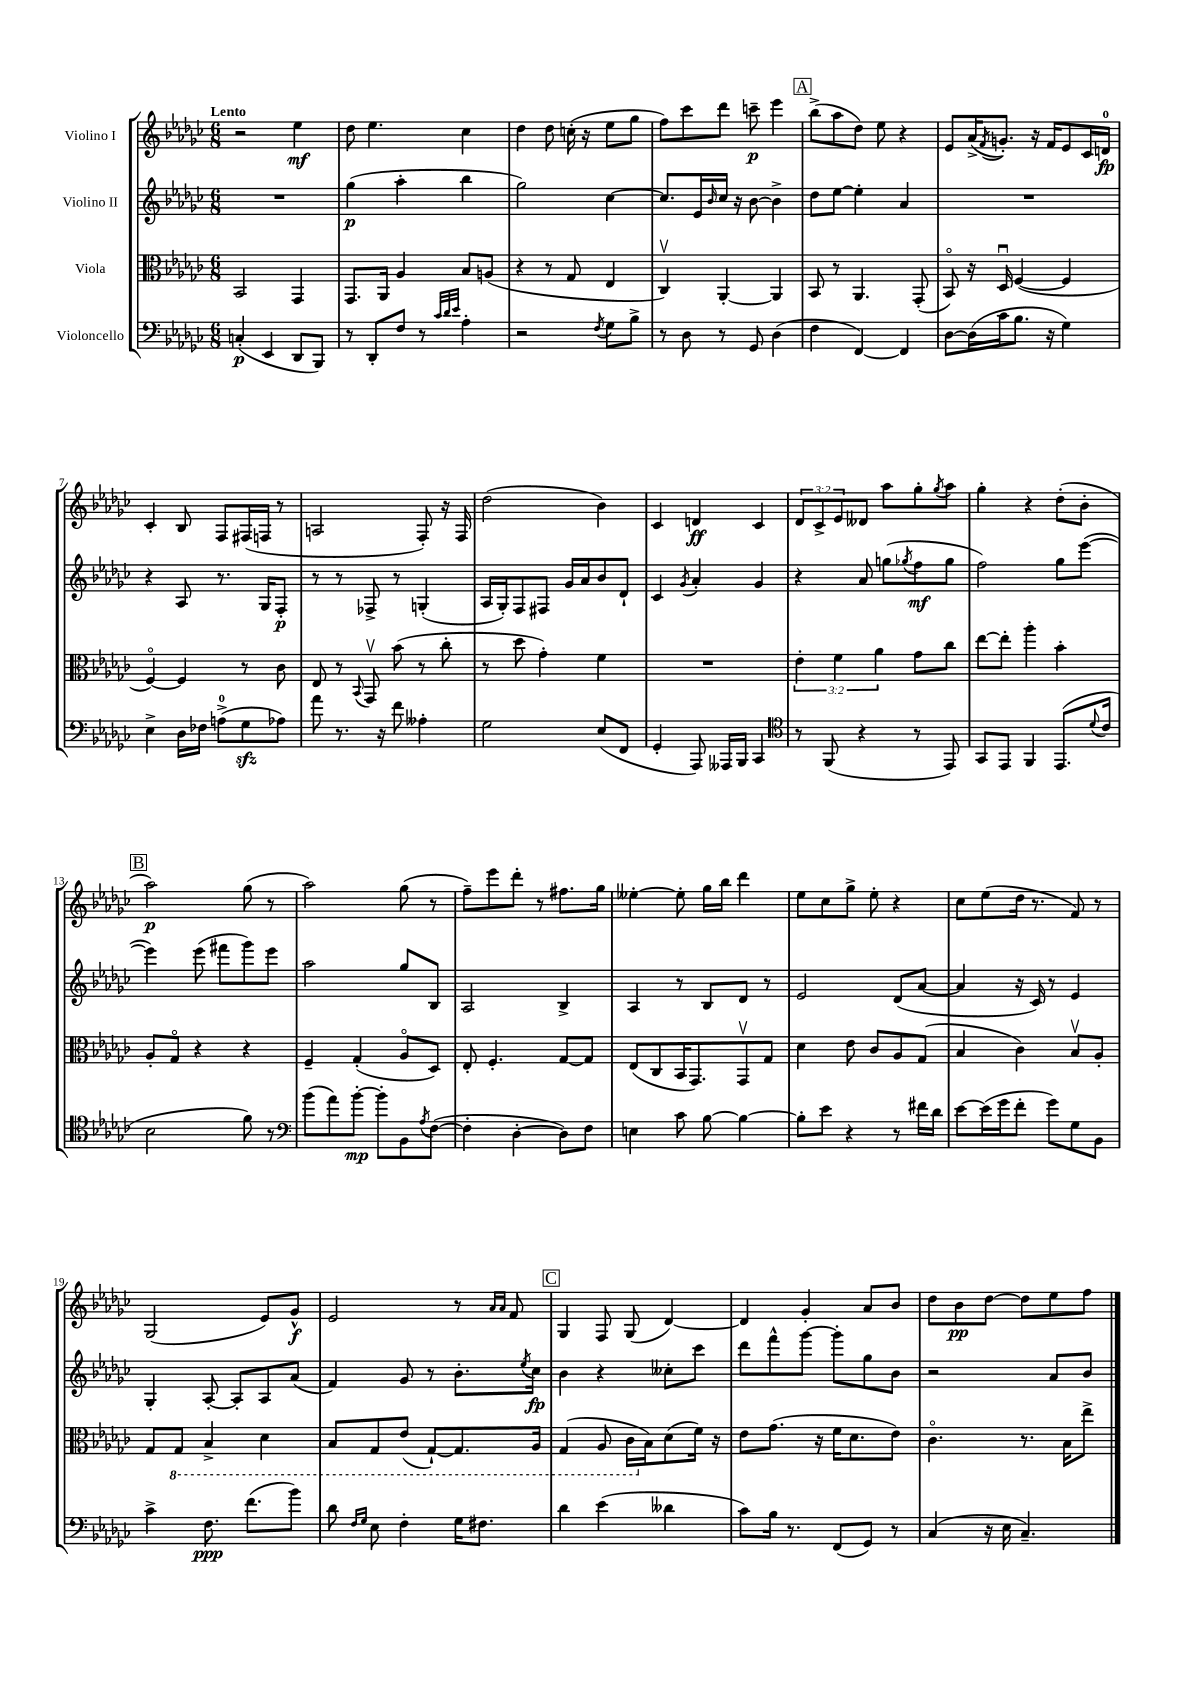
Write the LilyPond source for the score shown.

<<
\new StaffGroup <<
\new Staff = "s0" \with { instrumentName = "Violino I" } {
    \clef treble \key ges \major \numericTimeSignature \time 6/8 \override Staff.TupletNumber.text = #tuplet-number::calc-fraction-text \tempo "Lento"
    r2 ees''4\mf |
    des''8 ees''4. ces''4 |
    des''4 des''8 c''16-.( r16 ees''8 ges''8 |
    f''8) ces'''8 des'''8 c'''8--\p ees'''4 |
    \mark \markup { \box "A" } bes''8->( aes''8 des''8) ees''8 r4 |
    ees'8 aes'16->( \acciaccatura { f'8 } g'8.-.) r16 f'16 ees'8 ces'16 d'16-0\fp |
    ces'4-. bes8 f8 fis16( f16 r8 |
    a2 f8-.) r16 f16 |
    des''2( bes'4) |
    ces'4 d'4\ff ces'4 |
    \tuplet 3/2 { des'8 ces'8-> ees'8 } deses'8 aes''8 ges''8-. \acciaccatura { ges''8 } aes''8 |
    ges''4-. r4 des''8-.( bes'8-. |
    \mark \markup { \box "B" } aes''2\p) ges''8( r8 |
    aes''2) ges''8( r8 |
    f''8--) ees'''8 des'''8-. r8 fis''8. ges''16 |
    eeses''4~-. eeses''8-. ges''16 bes''16 des'''4 |
    ees''8 ces''8 ges''8-> ees''8-. r4 |
    ces''8 ees''8( des''16 r8. f'8) r8 |
    ges2( ees'8) ges'8-^\f |
    ees'2 r8 \grace { aes'16 aes'16 } f'8 |
    \mark \markup { \box "C" } ges4 f8 ges8( des'4~) |
    des'4 ges'4-. aes'8 bes'8 |
    des''8 bes'8\pp des''8~ des''8 ees''8 f''8 \bar "|." |
}
\new Staff = "s1" \with { instrumentName = "Violino II" } {
    \clef treble \key ges \major \numericTimeSignature \time 6/8
    R2. |
    ges''4\p( aes''4-. bes''4 |
    ges''2) ces''4~ |
    ces''8. ees'16 \grace { bes'16 } ces''16 r16 bes'8~ bes'4-> |
    \mark \markup { \box "A" } des''8 ees''8~ ees''4-. aes'4 |
    R2. |
    r4 aes8 r8. ges16 f8-.\p |
    r8 r8 fes8-> r8 g4-.( |
    aes16 ges16-.) f8 fis8 ges'16 aes'16 bes'8 des'8-! |
    ces'4 \acciaccatura { ges'8 } aes'4-. ges'4 |
    r4 aes'8 g''8( \acciaccatura { ges''8 } f''8\mf ges''8 |
    f''2) ges''8 ees'''8~( |
    \mark \markup { \box "B" } ees'''4) ees'''8( fis'''8 ges'''8) ees'''8 |
    aes''2 ges''8 bes8 |
    aes2 bes4-> |
    aes4 r8 bes8 des'8 r8 |
    ees'2 des'8( aes'8~ |
    aes'4 r16 ces'16) r8 ees'4 |
    ges4-. aes8~-. aes8-. aes8 aes'8( |
    f'4) ges'8 r8 bes'8.-. \acciaccatura { ees''8 } ces''16\fp |
    \mark \markup { \box "C" } bes'4 r4 ceses''8-. ces'''8 |
    des'''8 f'''8-^ ges'''8~ ges'''8-. ges''8 bes'8 |
    r2 aes'8 bes'8 \bar "|." |
}
\new Staff = "s2" \with { instrumentName = "Viola" } {
    \clef alto \key ges \major \numericTimeSignature \time 6/8 \override Staff.TupletNumber.text = #tuplet-number::calc-fraction-text
    bes,2 ges,4 |
    ges,8. aes,16 aes4 bes8 a8( |
    r4 r8 ges8 ees4 |
    ces4\upbow) aes,4~-. aes,4 |
    \mark \markup { \box "A" } bes,8 r8 aes,4. ges,8-.( |
    bes,8\flageolet) r16 des16\downbow f4~( f4 |
    f4~\flageolet) f4 r8 ces'8 |
    ees8 r8 \appoggiatura { bes,8 } ges,8\upbow bes'8( r8 ces''8-. |
    r8 des''8 ges'4-.) f'4 |
    R2. |
    \tuplet 3/2 { ees'4-. f'4 aes'4 } ges'8 ces''8 |
    ees''8~ ees''8-. aes''4-. bes'4-. |
    \mark \markup { \box "B" } aes8-. ges8\flageolet r4 r4 |
    f4-- ges4-.( aes8\flageolet des8) |
    ees8-. f4.-. ges8~ ges8 |
    ees8( ces8 bes,16 ges,8.) ges,8\upbow ges8 |
    des'4 ees'8 ces'8 aes8 ges8( |
    bes4 ces'4) bes8\upbow aes8-. |
    ges8 \ottava #-1 ges,8 bes,4-> des4 |
    bes,8 ges,8 ees8( ges,8~-!) ges,8. aes,16 |
    \mark \markup { \box "C" } ges,4( aes,8 ces16 \ottava #0 bes16) des'8( f'16) r16 |
    ees'8 ges'8.( r16 f'16 des'8. ees'8) |
    ces'4.\flageolet r8. bes16 ees''8-> \bar "|." |
}
\new Staff = "s3" \with { instrumentName = "Violoncello" } {
    \clef bass \key ges \major \numericTimeSignature \time 6/8
    c4-.\p( ees,4 des,8 bes,,8) |
    r8 des,8-. f8 r8 \grace { ces'32 des'32 ees'32 } aes4-. |
    r2 \acciaccatura { f8 } ges8 bes8-> |
    r8 des8 r8 ges,8 des4( |
    \mark \markup { \box "A" } f4 f,4~) f,4 |
    des8~ des16( ces'16 bes8. r16 ges4) |
    ees4-> des16 fes16 a8-0->( ges8\sfz aes8) |
    aes'8 r8. r16 f'8 aeses4-. |
    ges2 ees8( f,8 |
    ges,4-. aes,,8) aeses,,16 bes,,16 ces,4 |
    \clef tenor r8 f,8( r4 r8 ees,8) |
    ges,8 ees,8 f,4 ees,8.( \appoggiatura { des'8 } ces'16 |
    \mark \markup { \box "B" } bes2 f'8) r8 |
    \clef bass bes'8( aes'8) bes'8~-.\mp bes'8-. bes,8 \acciaccatura { aes8 } f8~( |
    f4-. des4~-. des8) f8 |
    e4 ces'8 bes8~ bes4~ |
    bes8-. ees'8 r4 r8 fis'16 des'16 |
    ees'8~ ees'16( ges'16 f'8-. ges'8) ges8 bes,8 |
    ces'4-> f8.\ppp f'8.( bes'8) |
    des'8 \grace { f16 ges16 } ees8 f4-. ges16 fis8. |
    \mark \markup { \box "C" } des'4 ees'4( deses'4 |
    ces'8) bes16 r8. f,8( ges,8) r8 |
    ces4( r16 ees16 ces4.--) \bar "|." |
}
>>
>>
